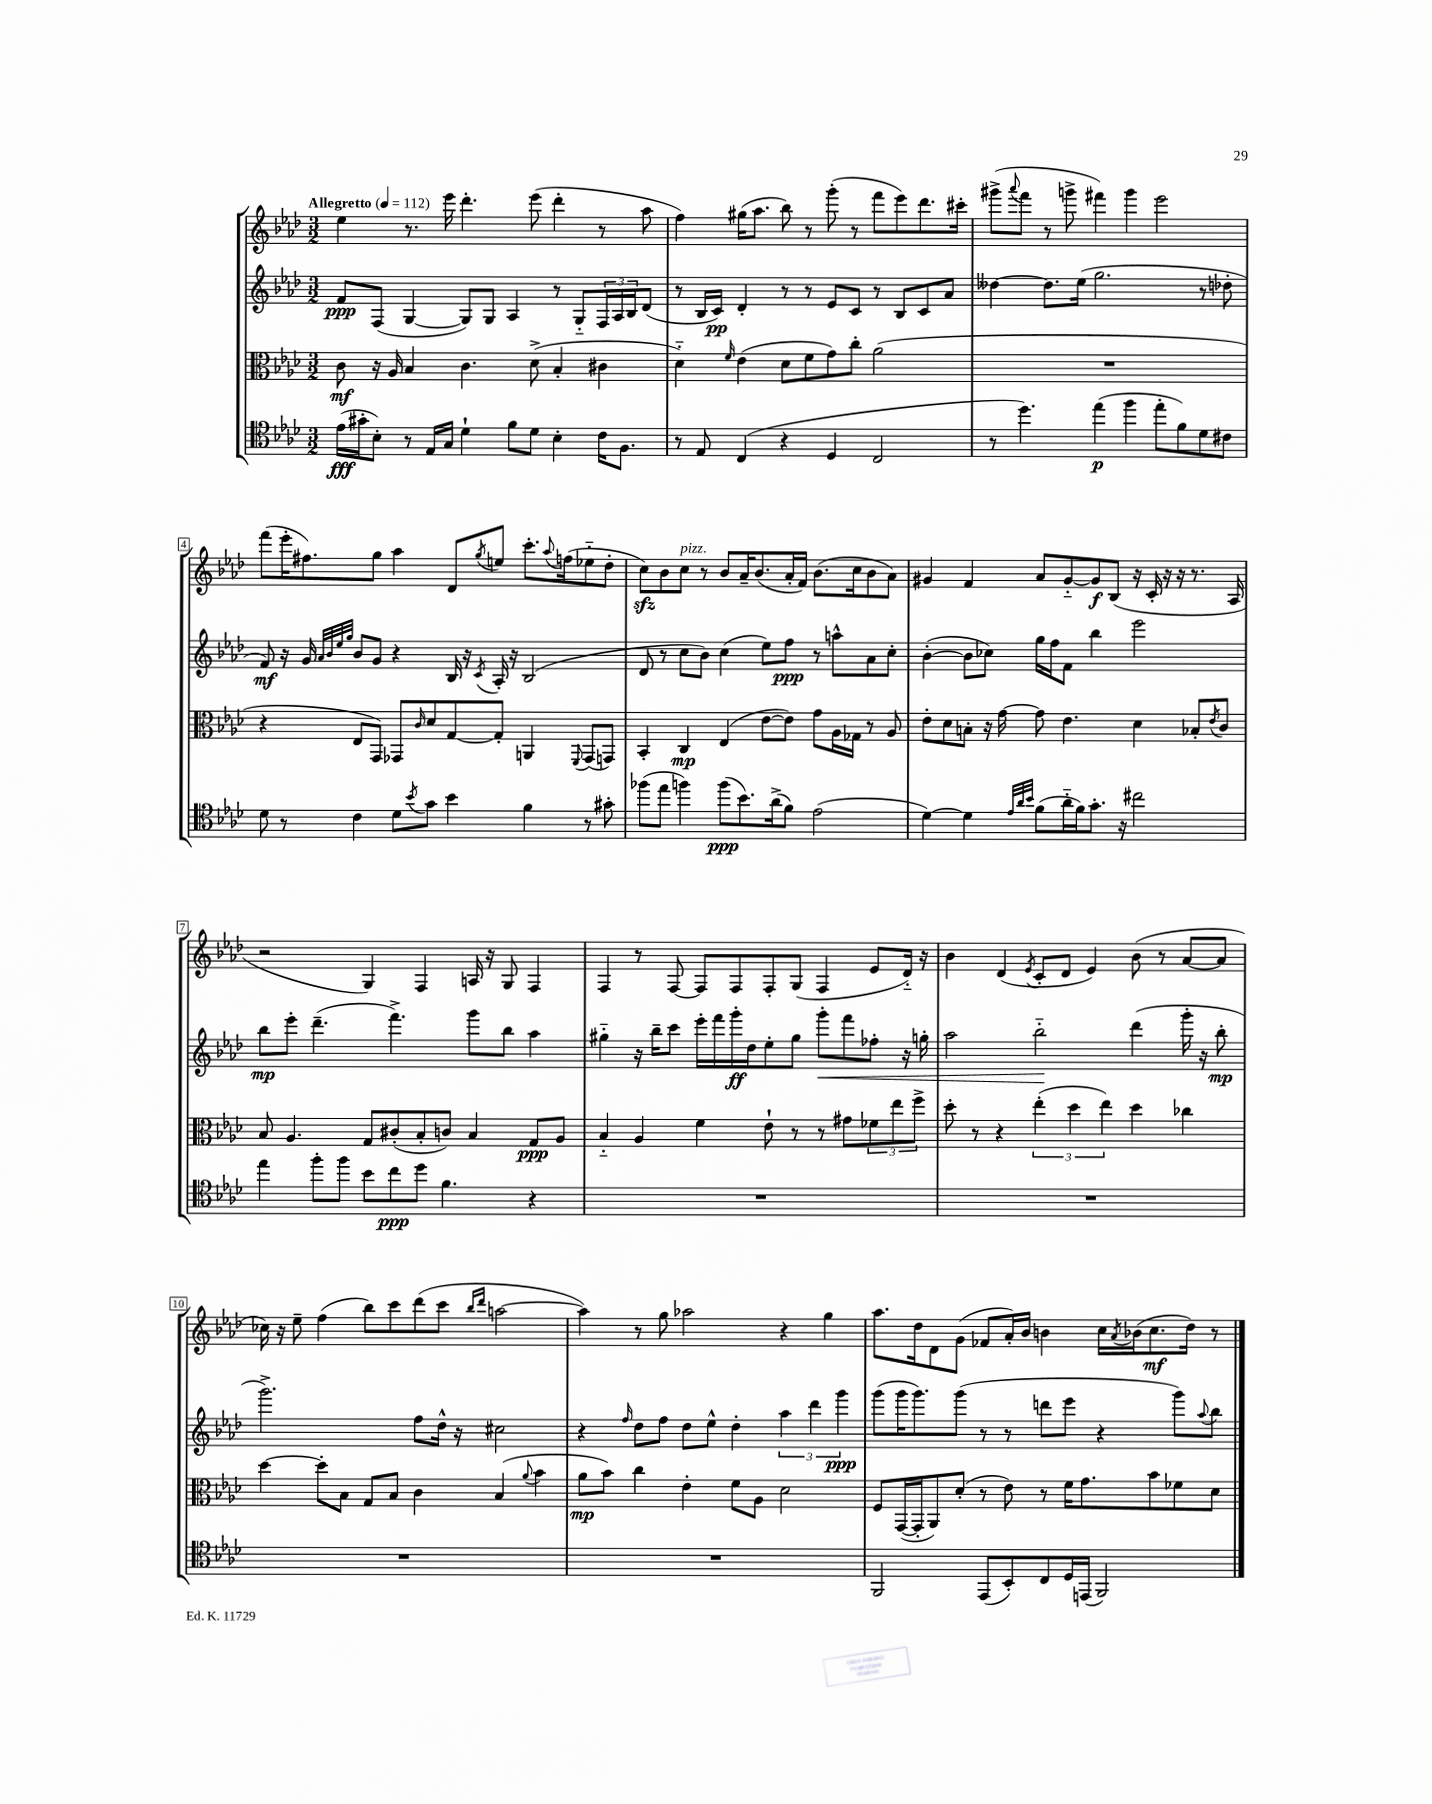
<<
\new StaffGroup <<
\new Staff = "s0" {
    \clef treble \key aes \major \numericTimeSignature \time 3/2 \tempo "Allegretto" 4 = 112
    ees''4 r8. ees'''16 des'''4.-. ees'''8( des'''4-. r8 aes''8 |
    f''4) gis''16( aes''8. bes''8) r8 g'''8-.( r8 f'''8 ees'''8) des'''8. cis'''16-. |
    gis'''8->( \appoggiatura { aes'''8 } f'''8 r8 g'''8-> fis'''4) g'''4 ees'''2 |
    f'''8( ees'''16-. fis''8.) g''8 aes''4 des'8 \acciaccatura { g''8 } e''8 c'''8.-. \appoggiatura { aes''8 } f''16( ees''8-_ des''8-. |
    c''8\sfz) bes'8 c''8^\markup { \italic "pizz." } r8 bes'8 aes'16-- bes'8.( aes'16-. f'16) bes'8.( c''16 bes'8 aes'8) |
    gis'4 f'4 aes'8 gis'8~-_ gis'8\f bes8( r16 c'16-. r16 r16 r8. aes16 |
    r2 g4) f4 a16 r16 g8 f4 |
    f4 r8 f8~ f8 f8 f8-. g8( f4 ees'8 des'16-_) r16 |
    bes'4 des'4( \acciaccatura { ees'8 } c'8-. des'8 ees'4) bes'8( r8 aes'8~ aes'8 |
    ces''16) r16 ees''8-- f''4( bes''8) c'''8 des'''8( c'''8 \grace { bes''16 des'''16 } a''2~ |
    a''4) r8 g''8 aes''2 r4 g''4 |
    aes''8. des''16 des'8 g'8( fes'8 aes'16-.) bes'16 b'4 c''16 \acciaccatura { aes'8 } bes'16( c''8.\mf des''16) r8 \bar "|." |
}
\new Staff = "s1" {
    \clef treble \key aes \major \numericTimeSignature \time 3/2
    f'8\ppp f8( g4~ g8) g8 aes4 r8 g8-_ \tuplet 3/2 { f16 aes16 bes16 } des'8( |
    r8 bes16 c'16\pp) des'4-. r8 r8 ees'8 c'8 r8 bes8 c'8 aes'8 |
    deses''4~ deses''8. ees''16( g''2. r8 des''8-. |
    f'8\mf) r16 g'16 \grace { aes'32 bes'32 ees''32 g''32 } bes'8 g'8 r4 bes16 r16 \acciaccatura { c'8 } aes16-. r16 bes2( |
    des'8 r8 c''8 bes'8) c''4( ees''8) f''8\ppp r8 a''8-^ aes'8 c''8-. |
    bes'4~-.( bes'8 ces''8) g''16 f''16 f'8 bes''4 ees'''2 |
    bes''8\mp ees'''8-. des'''4.--( f'''4.->) g'''8 bes''8 aes''4 |
    gis''4-_ r16 bes''16-- c'''8 ees'''16-. f'''16 g'''16-.\ff des''16 ees''8-. gis''8 g'''8-.\< f'''8 fes''8-. r16 g''16-. |
    aes''2 bes''2-_\! des'''4( g'''16-. r16 bes''8-.\mp |
    g'''2.->) f''8 des''16-^ r16 cis''2 |
    r4 \grace { f''16 } des''8 f''8 des''8 ees''8-^ des''4-. \tuplet 3/2 { aes''4 des'''4 g'''4\ppp } |
    g'''8( g'''16 g'''8.) g'''8( r8 r8 d'''8 ees'''8 r4 g'''8) \appoggiatura { aes''8 } bes''8 \bar "|." |
}
\new Staff = "s2" {
    \clef alto \key aes \major \numericTimeSignature \time 3/2
    c'8\mf r16 aes16 bes4 c'4. des'8->( bes4-. cis'4 |
    des'4-_) \grace { f'16 } ees'4( des'8 f'8 g'8) c''8-. aes'2( |
    R1. |
    r4 ees8 g,8) ges,8 \grace { c'16 } des'8 g8~ g8-. a,4 \appoggiatura { f,8 } ges,8( g,8) |
    bes,4-. c4\mp ees4( ees'8~ ees'8) g'8 aes16 ges16 r8 aes8 |
    ees'8-. des'8 b8-. r16 g'16~ g'8 ees'4. des'4 bes8-. \acciaccatura { ees'8 } c'8 |
    bes8 aes4. g8 cis'8-.( bes8-. c'8) bes4 g8\ppp aes8 |
    bes4-_ aes4 f'4 ees'8-! r8 r8 gis'8 \tuplet 3/2 { fes'8 ees''8 f''8-> } |
    des''8-. r8 r4 \tuplet 3/2 { ees''4-.( des''4 ees''4) } des''4 ces''4 |
    des''4~ des''8-. bes8 g8 bes8 c'4 bes4( \appoggiatura { aes'8 } bes'4 |
    aes'8\mp bes'8) c''4 ees'4-. f'8 aes8 des'2 |
    f8 g,16~( g,16-. aes,8) des'8-.( r8 ees'8) r8 f'16 g'8. bes'8 fes'8 des'8 \bar "|." |
}
\new Staff = "s3" {
    \clef tenor \key aes \major \numericTimeSignature \time 3/2
    ees'16\fff( gis'16-. bes8-.) r8 ees16 g16 des'4-! f'8 des'8 bes4-. c'16 f8. |
    r8 ees8 c4( r4 des4 c2 |
    r8 des''4.) ees''4\p( f''4 ees''8-. f'8) des'8 cis'8 |
    des'8 r8 c'4 des'8 \acciaccatura { bes'8 } g'8 bes'4 f'4 r8 gis'8-. |
    fes''8( ees''8 f''4) f''8\ppp( bes'8.) aes'16->( f'8) ees'2( |
    des'4~) des'4 \grace { ees'32 aes'32 bes'32 } f'8( aes'16-_ f'16) g'8.-. r16 cis''2 |
    ees''4 f''8-. f''8 bes'8 c''8\ppp des''8 f'4. r4 |
    R1. |
    R1. |
    R1. |
    R1. |
    f,2 ees,8( bes,8-.) c8 des16 e,16( f,2) \bar "|." |
}
>>
>>
\layout { \context { \Score \override BarNumber.stencil = #(make-stencil-boxer 0.1 0.3 ly:text-interface::print) } }
